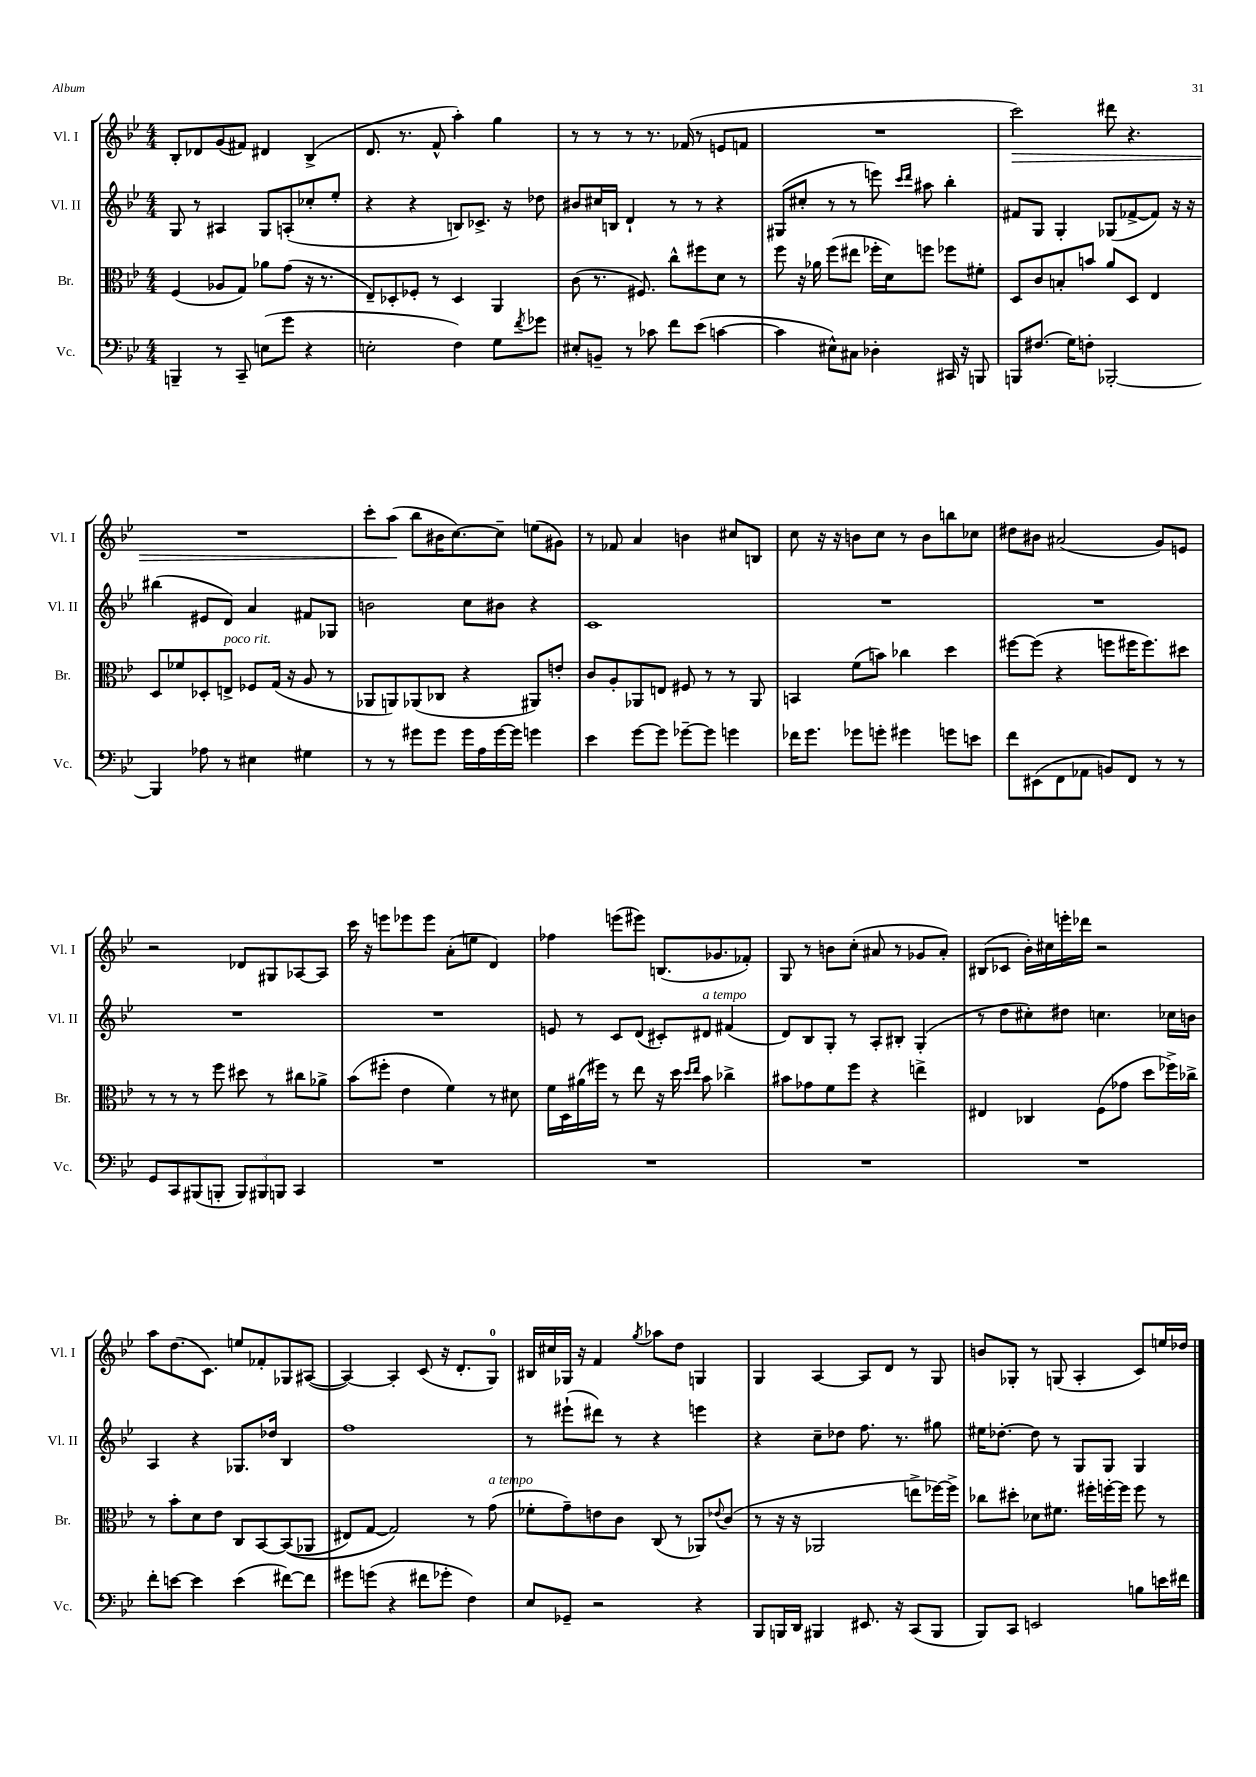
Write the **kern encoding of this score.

**kern	**kern	**kern	**kern
*staff4	*staff3	*staff2	*staff1
*clefF4	*clefC3	*clefG2	*clefG2
*k[b-e-]	*k[b-e-]	*k[b-e-]	*k[b-e-]
*M4/4	*M4/4	*M4/4	*M4/4
4BBB~/	(4F/	8G/	8B-'/L
.	.	8r	8d-/
8r	8A-/L	4A#/	(8g/
8CC~/	8G/J)	.	8f#/J)
(8E\L	8a-\L	8G/L	4d#/
8g\J	(8g\J	(8A'/	.
4r	16r	8cc-'/	(4B-^/
.	8.r	.	.
.	.	8ee-'/J	.
=	=	=	=
2E'\	8E-~/L)	4r	8.d/
.	8D-'/	.	.
.	.	.	8.r
.	8F-'/J	4r	.
.	8r	.	8f^^/
4F\)	4D-/	8B/L)	4aa'\)
.	.	8.c-^/J	.
8G\L	4AA/	.	4gg\
.	.	16r	.
8qf/	.	.	.
8g-\J	.	8dd-\	.
=	=	=	=
8E#'/L	(8c\	8b#/L	8r
8BB~/J	8.r	16cc#/L	8r
.	.	16B/JJ	.
8r	.	4d`/	8r
.	8.F#/)	.	.
8c-\	.	.	8.r
8f\L	8cc^^\L	8r	.
.	.	.	(16f-/
(8e-\J	8ff#\	8r	8r
[4c\	8d\J	4r	8e/L
.	8r	.	8f/J
=	=	=	=
4c\]	8ff\	(8G#/L	1r
.	16r	8cc#'/J	.
.	16a-\	.	.
8E#^^\L)	(8ff\L	8r	.
8C#\J	8ee#\J	8r	.
4D-'\	16ff-'\LL	8eee\)	.
.	16d\J)	.	.
.	.	16qqccc/LL	.
.	.	16qqddd/JJ	.
.	8ff\J	8aa#\	.
16CC#/	8ff-\L	4bb-'\	.
16r	.	.	.
8BBB/	8f#'\J	.	.
=	=	=	=
8BBB/L	8D/L	8f#/L	2ccc\)
(8.F#/J	8c/	8G/J	.
.	8B'/	4G'/	.
16G\LK)	.	.	.
8F'\J	8b/J	.	.
[2BBB-'/	8a/L	(8G-/L	8ddd#\
.	8D/J	[8f-^/	4.r
.	4E-/	8f-/]J)	.
.	.	16r	.
.	.	16r	.
=	=	=	=
4BBB-/]	8D/L	(4bb#\	1r
.	8f-/	.	.
8A-\	8D-'/	8e#/L	.
8r	8E^/J	8d/J)	.
4E#\	8F-/L	4a/	.
.	(16G/Jk	.	.
.	16r	.	.
4G#\	8A/	8f#/L	.
.	8r	8G-/J	.
=	=	=	=
8r	8AA-/L	2b\	8ccc'\L
8r	8AA/)	.	(8aa\J
8g#\L	(8AA-/	.	8bb-\L
8g#\J	8C-/J	.	16b#\K
.	.	.	[8.cc\)
16g#\LL	4r	8cc\L	.
16A\	.	.	.
[16g#\	.	8b#\J	8cc~\]J
16g#\]JJ	.	.	.
4g\	8AA#/L)	4r	(8ee\L
.	8e'/J	.	8g#\J)
=	=	=	=
4e-\	8c/L	1c	8r
.	8A'/	.	8f-/
[8g\L	8AA-/	.	4a/
8g\]J	8E/J	.	.
[8g-~\L	8F#/	.	4b\
8g-\]J	8r	.	.
4g\	8r	.	8cc#/L
.	8AA-/	.	8B/J
=	=	=	=
16f-\LK	4BB/	1r	8cc\
8.g\J	.	.	.
.	.	.	16r
.	.	.	16r
8g-\L	(8f\L	.	8b\L
8g'\J	8b\J)	.	8cc\J
4g#\	4cc-\	.	8r
.	.	.	8b\L
8g\L	4dd\	.	8bb\
8e\J	.	.	8cc-\J
=	=	=	=
8f\L	[8ff#\L	1r	8dd#\L
(8EE#\	(8ff#\]J	.	8b#\J
8FF\	4r	.	(2a#/
8AA-\J	.	.	.
8BB/L)	8ff\L	.	.
8FF/J	16ff#\K	.	.
.	8.ff#\)	.	.
8r	.	.	8g/L)
8r	8dd#\J	.	8e/J
=	=	=	=
8GG/L	8r	1r	2r
8CC/	8r	.	.
(8BBB#/	8r	.	.
8BBB'/J	8ff\	.	.
12BBB/L)	8dd#\	.	8d-/L
12BBB#/	.	.	.
.	8r	.	8G#/
12BBB/J	.	.	.
4CC/	8cc#\L	.	[8A-/
.	8a-^\J	.	8A-/]J
=	=	=	=
1r	(8b-\L	1r	16ccc\
.	.	.	16r
.	8ff#'\J	.	8eee\L
.	4e-\	.	8eee-\
.	.	.	8eee-\J
.	4f\)	.	(8a'\L
.	.	.	8ee\J
.	8r	.	4d/)
.	8d#\	.	.
=	=	=	=
1r	16f\LL	8e/	4ff-\
.	16D\	.	.
.	(16a#\	8r	.
.	16ff#\JJ)	.	.
.	8r	8c/L	(8eee\L
.	8ee-\	(8d/J	8eee#\J)
.	16r	8c#'/L)	(8.B/L
.	16dd\	.	.
.	16qqdd/LL	.	.
.	16qqee-/JJ	.	.
.	8b-\	8d#/J	.
.	.	.	8.g-/
.	4cc-^\	(4f#/	.
.	.	.	8f-'/J)
=	=	=	=
1r	8b#\L	8d/L)	8G/
.	8g-\	8B-/	8r
.	8f\	8G'/J	8b\L
.	8ff\J	8r	(8cc'\J
.	4r	8A'/L	8a#/
.	.	8B#'/J	8r
.	4ee^\	(4G'/	8g-/L
.	.	.	8a#'/J)
=	=	=	=
1r	4E#/	8r	(8B#/L
.	.	8dd\L	8c-/J
.	4C-/	8cc#'\)	16b-'\LL)
.	.	.	16cc#\
.	.	8dd#\J	16eee'\
.	.	.	16ddd-\JJ
.	(8F\L	4.cc\	2r
.	8g-\J	.	.
.	8dd\L	.	.
.	16ff-^\L)	16cc-\LL	.
.	16cc-^\JJ	16b\JJ	.
=	=	=	=
8f'\L	8r	4A/	8aa\L
[8e\J	8b-'\L	.	(8.dd\
4e\]	8d\	4r	.
.	.	.	8.c\J)
.	8e-\J	.	.
(4e\	8C/L	8.G-/L	8ee/L
.	[8BB-/	.	8f-'/
.	.	16dd-/Jk	.
[8f#\L)	&((8BB-/]	4B-/	8G-/
8f#\]J	8AA-/J	.	([8A#/J
=	=	=	=
8g#\L	8E#/L)	1ff	4A#/_)
(8g\J	[8G/J	.	.
4r	2G/]&)	.	4A#'/]
8f#\L	.	.	(8c/
8g-'\J	.	.	16r
.	.	.	8.d'/L
4F\)	8r	.	.
.	(8g\	.	8G/J)
=	=	=	=
8E-/L	8f-'\L	8r	16B#/LL
.	.	.	16cc#/
8GG-~/J	8g~\)	(8eee#`\L	16G-/JJ
.	.	.	16r
2r	8e\	8ddd#\J)	4f/
.	8c\J	8r	.
.	.	.	8qgg/
.	(8C/	4r	8aa-\L
.	8r	.	8dd\J
4r	8AA-/L)	4eee\	4G/
.	8qqe-/	.	.
.	(8c/J	.	.
=	=	=	=
8BBB-/L	8r	4r	4G/
16BBB/L	16r	.	.
16DD/JJ	16r	.	.
4BBB#/	2AA-/	8cc~\L	[4A/
.	.	8dd-\J	.
8.EE#/	.	8.ff\	8A/]L
.	.	.	8d/J
16r	.	8.r	.
(8CC/L	8ee^\L	.	8r
8BBB#/J	[16ff-\L)	8gg#\	8G/
.	16ff-^\]JJ	.	.
=	=	=	=
8BBB-/L)	8cc-\L	16ee#\LK	8b/L
.	.	[8.dd-'\J	.
8CC/J	8dd#'\J	.	8G-'/J
2EE/	8d-\L	8dd-\]	8r
.	8.f#\J	8r	(8G/
.	.	8G/L	4A'/
.	16ff#'\LL	.	.
.	[16ff'\	8G/J	.
.	16ff\]JJ	.	.
8B\L	8ff\	4G/	8c/L)
16e\L	8r	.	16ee/L
16f#\JJ	.	.	16dd-/JJ
==	==	==	==
*-	*-	*-	*-
